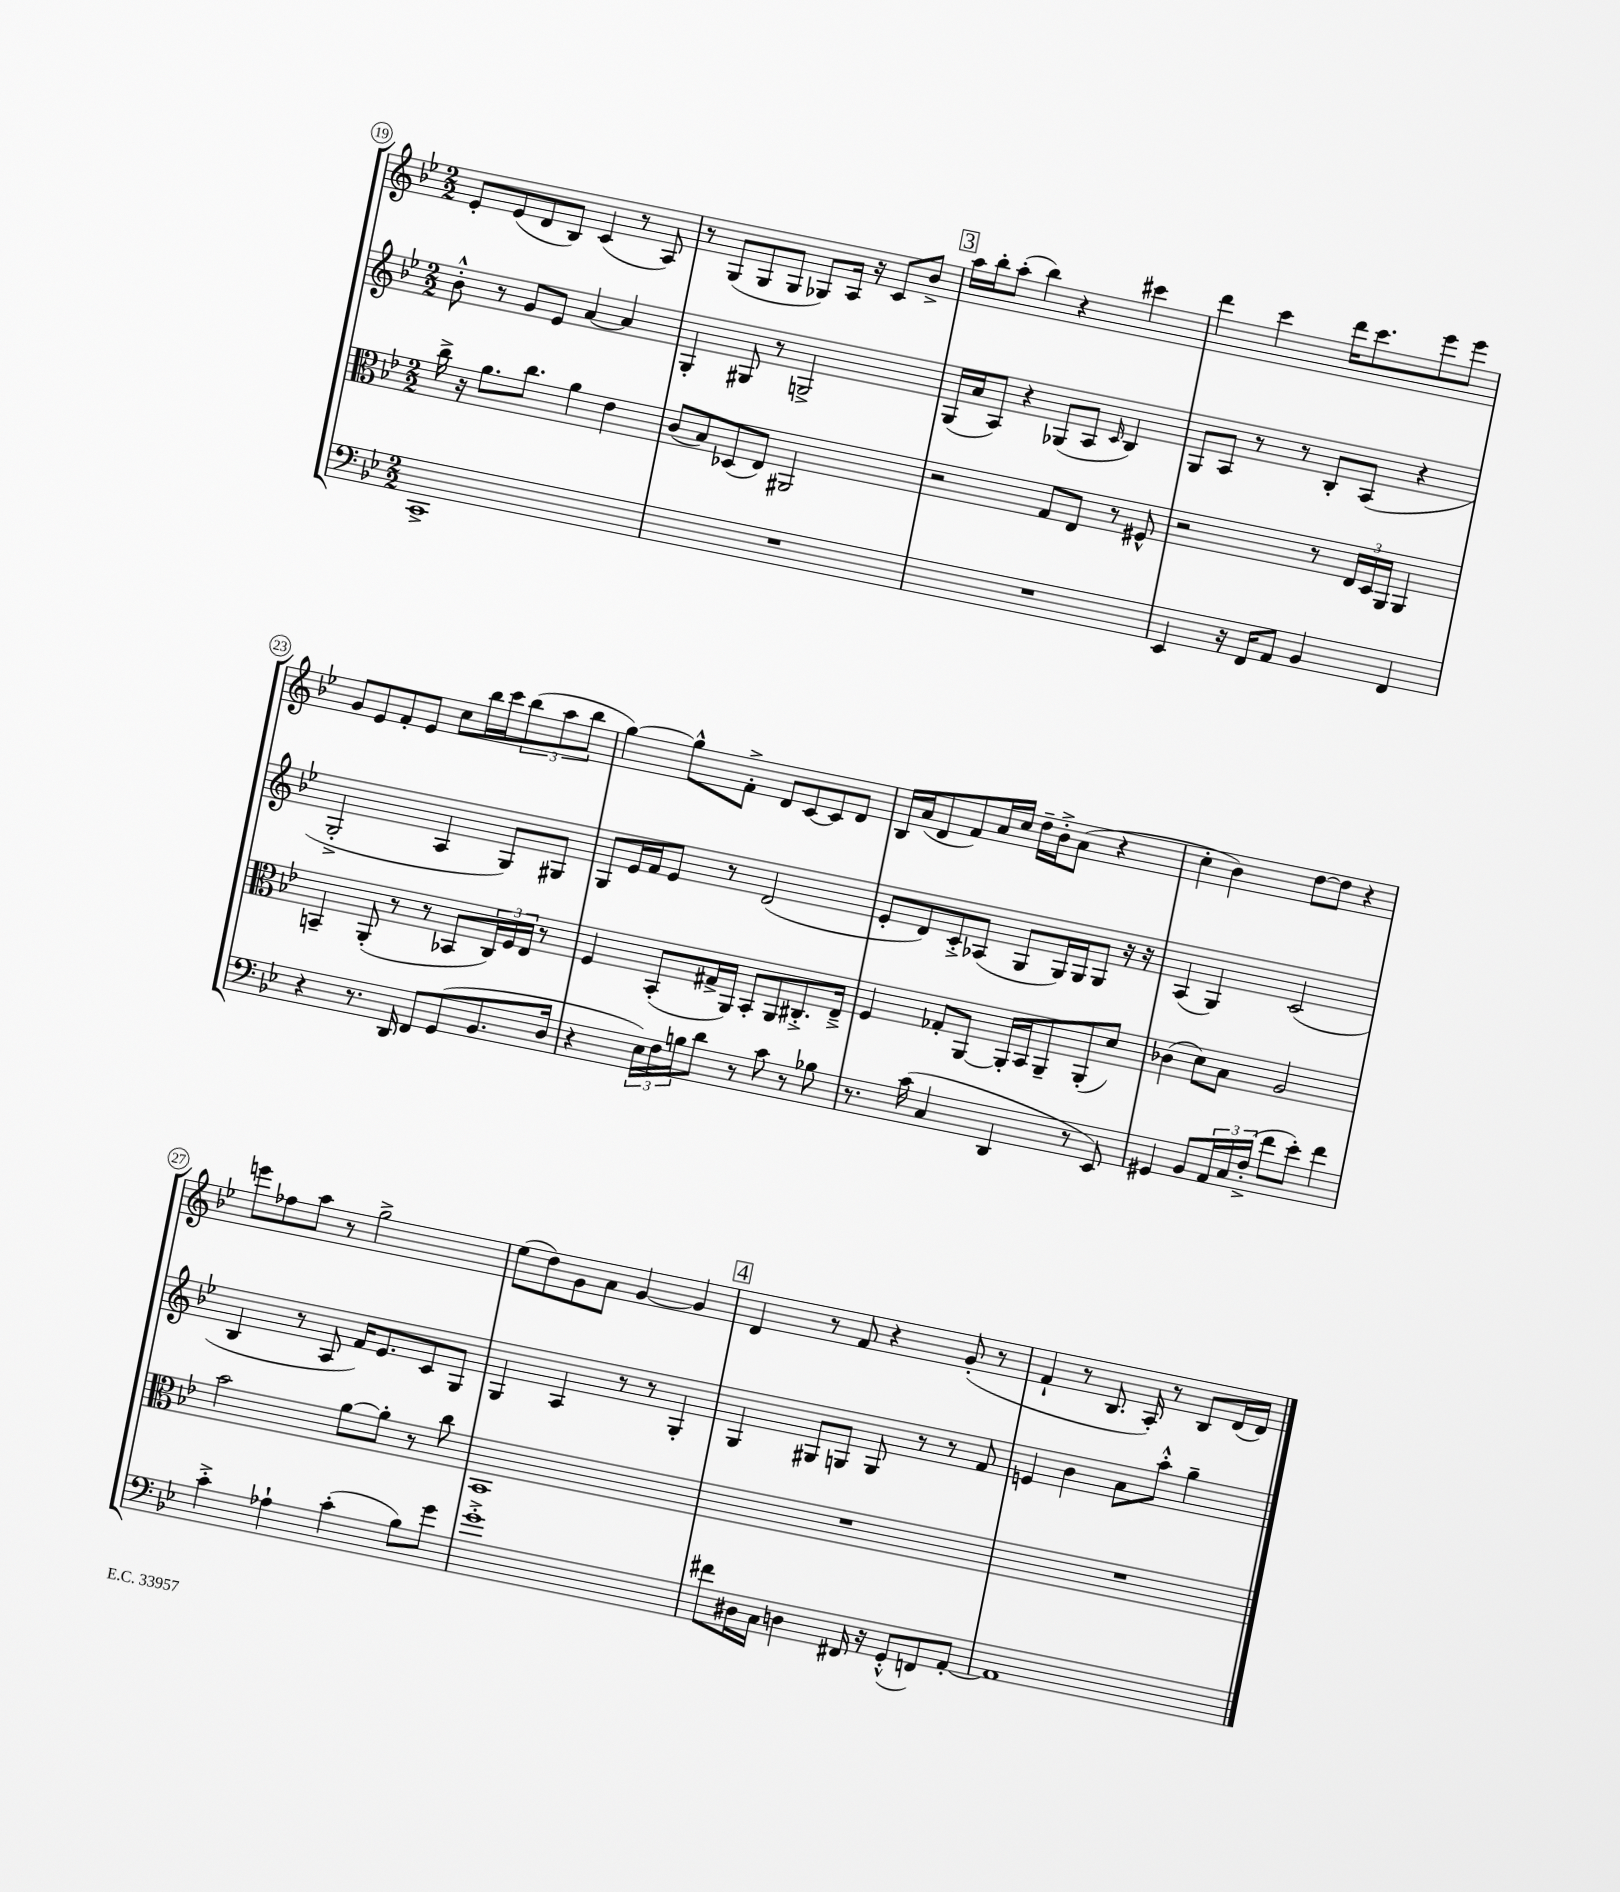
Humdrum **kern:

**kern	**kern	**kern	**kern
*staff4	*staff3	*staff2	*staff1
*clefF4	*clefC3	*clefG2	*clefG2
*k[b-e-]	*k[b-e-]	*k[b-e-]	*k[b-e-]
*M2/2	*M2/2	*M2/2	*M2/2
1CC^	16cc^	8b-'^^	8e-'
.	16r	.	.
.	8.a	8r	(8e-
.	.	8g	8d
.	8.cc	.	.
.	.	8e-	8B-)
.	4a	[4a	(4c
.	4e-	4a]	8r
.	.	.	8A)
=	=	=	=
1r	(8c	4G'	8r
.	8B-)	.	(8G
.	(8D-	8G#	8G
.	8E-)	8r	8G
.	2AA#	2G^	8G-)
.	.	.	16A
.	.	.	16r
.	.	.	8c
.	.	.	8b-^
=	=	=	=
1r	2r	(16G	16aa
.	.	16a	16bb-'
.	.	8A)	(8aa'
.	.	4r	4bb-)
.	8G	(8G-	4r
.	8E-	8A	.
.	.	16qqc	.
.	8r	4B-)	4ccc#
.	8F#^^	.	.
=	=	=	=
4EE-	2r	8G	4ddd
.	.	8A	.
16r	.	8r	4ccc
16FF	.	.	.
8AA	.	8r	.
4BB-	8r	8B-'	16ddd
.	.	.	8.ccc
.	24E-	(8A	.
.	24D	.	.
.	24AA	.	.
4FF	4AA	4r	8eee-
.	.	.	8eee-
=	=	=	=
4r	4BB~	2G'^	8g
.	.	.	8e-
8.r	(8AA'	.	8f'
.	8r	.	8e-
16DD	.	.	.
8FF	8r	4A	8cc
(8GG	8BB-	.	16bb-
.	.	.	16ccc
8.BB-	24C)	8G)	(12bb-
.	24F	.	.
.	24E-	.	12aa
.	8r	8G#	.
.	.	.	12bb-
16D	.	.	.
=	=	=	=
4r	4F	8G	[4gg)
.	.	16e-	.
.	.	16f	.
24E-)	(8BB-'	8e-	8gg^^]
24F	.	.	.
24B	.	.	.
8d	16G#^	8r	8f'^
.	16AA)	.	.
8r	8BB-'	(2d	8d
8c	8AA	.	[8c
8r	8.C#'^	.	8c]
8B-	.	.	8d
.	16E-~^	.	.
=	=	=	=
8.r	4F	8e-'	16B-
.	.	.	(16a
.	.	8d)	8d
(16c	.	.	.
4C	8G-'	8c'^	8f)
.	[8AA	(8A-	16a
.	.	.	16cc
4DD	16AA']	8G	16dd~
.	16BB-	.	16b-'^
.	8AA~	16G)	(8a
.	.	16G	.
8r	(8AA'	8G	4r
8EE-)	8d)	16r	.
.	.	16r	.
=	=	=	=
4GG#	(4c-	(4A	4cc'
8BB-	8d)	4G)	4b-)
24AA	8B-	.	.
24C	.	.	.
(24F'^	.	.	.
8f	2A	(2c	[8dd
8e-')	.	.	8dd]
4f	.	.	4r
=	=	=	=
4c'^	2b-	4B-	8eee
.	.	.	8ff-
4A-`	.	8r	8aa
.	.	8A	8r
(4c'	[8a	16f)	2gg^
.	.	8.e-	.
.	8a']	.	.
8B-)	8r	8c	.
8g	8cc	8G	.
=	=	=	=
1g'^	1BB-	4G	(8ee-
.	.	.	8dd)
.	.	4A	8g
.	.	.	8a
.	.	8r	[4g
.	.	8r	.
.	.	4G'	4g]
=	=	=	=
8f#	1r	4G	4d
16D#	.	.	.
16C	.	.	.
4D	.	8G#	8r
.	.	8G	8f
16FF#	.	8G	4r
16r	.	.	.
(8GG'^^	.	8r	.
8FF)	.	8r	(8g'
[8AA'	.	8f	8r
=	=	=	=
1AA]	1r	4e	4f`
.	.	4b-	8r
.	.	.	8.B-
.	.	8a	.
.	.	.	16A')
.	.	8aa'^^	8r
.	.	4gg~	8B-
.	.	.	(16d
.	.	.	16d)
==	==	==	==
*-	*-	*-	*-
